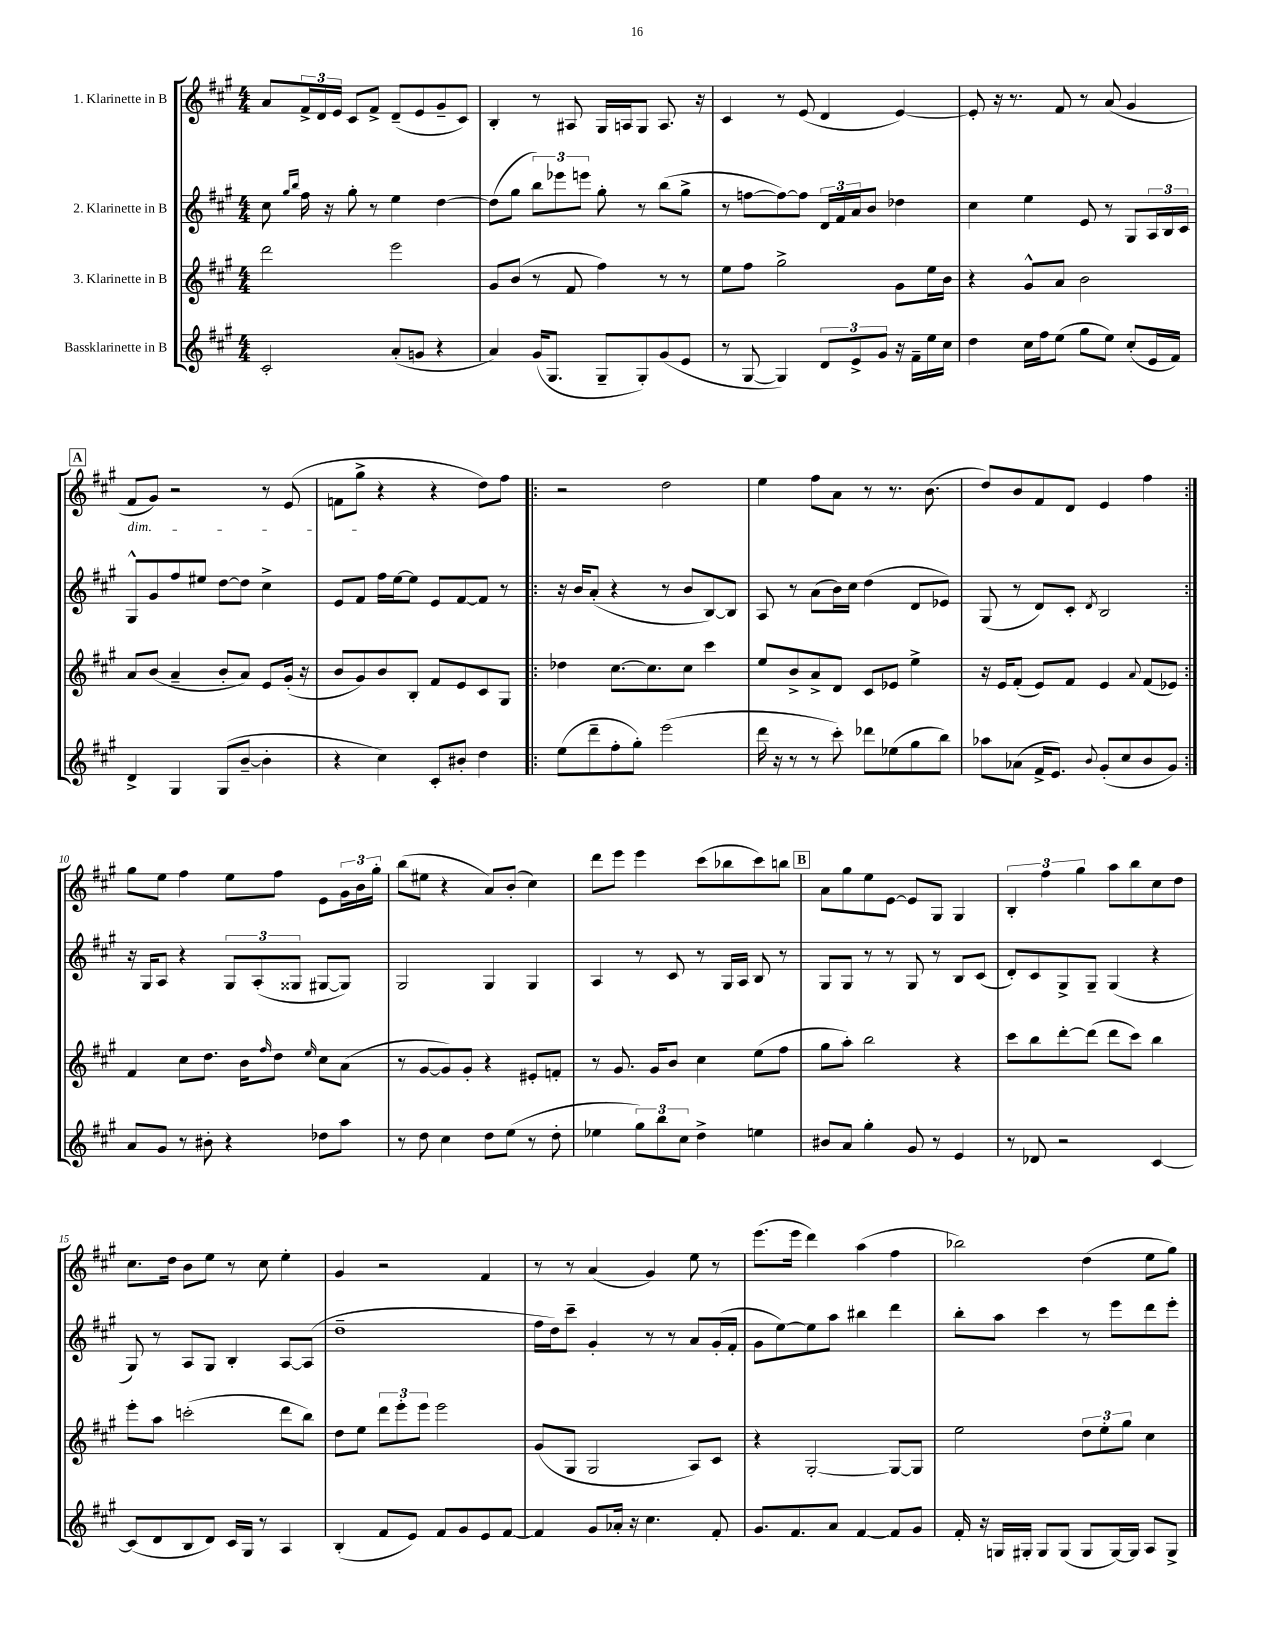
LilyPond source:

<<
\new StaffGroup <<
\new Staff = "s0" \with { instrumentName = "1. Klarinette in B" } {
    \clef treble \key a \major \numericTimeSignature \time 4/4
    a'8 \tuplet 3/2 { fis'16-> d'16 e'16 } cis'8 fis'8-> d'8--( e'8 gis'8-- cis'8) |
    b4-. r8 ais8 gis16 a16 gis8 a8. r16 |
    cis'4 r8 e'8( d'4 e'4~) |
    e'8-. r16 r8. fis'8 r8 a'8( gis'4 |
    \mark \markup { \box "A" } fis'8\dim gis'8) r2 r8 e'8( |
    f'8 gis''8->\! r4 r4 d''8) fis''8 |
    \repeat volta 2 { r2 d''2 |
    e''4 fis''8 a'8 r8 r8. b'8.( |
    d''8) b'8 fis'8 d'8 e'4 fis''4 | }
    gis''8 e''8 fis''4 e''8 fis''8 e'8 \tuplet 3/2 { gis'16 b'16 gis''16-. } |
    b''8( eis''8 r4 a'8) b'8-.( cis''4) |
    d'''8 e'''8 e'''4 cis'''8( bes''8 cis'''8) b''8 |
    \mark \markup { \box "B" } a'8 gis''8 e''8 e'8~ e'8 gis8 gis4 |
    \tuplet 3/2 { b4-. fis''4 gis''4 } a''8 b''8 cis''8 d''8 |
    cis''8. d''16 b'8 e''8 r8 cis''8 e''4-. |
    gis'4 r2 fis'4 |
    r8 r8 a'4( gis'4) e''8 r8 |
    e'''8.( e'''16 d'''4) a''4( fis''4 |
    bes''2) d''4( e''8 gis''8) \bar "|." |
}
\new Staff = "s1" \with { instrumentName = "2. Klarinette in B" } {
    \clef treble \key a \major \numericTimeSignature \time 4/4
    cis''8 \grace { gis''16 b''16 } fis''16 r16 gis''8-. r8 e''4 d''4~ |
    d''8( gis''8 \tuplet 3/2 { b''8) ees'''8 e'''8 } gis''8-. r8 b''8( gis''8-> |
    r8 f''8~ f''8~) f''8 \tuplet 3/2 { d'16 fis'16 a'16 } b'8 des''4 |
    cis''4 e''4 e'8 r8 gis8 \tuplet 3/2 { a16 b16 cis'16 } |
    \mark \markup { \box "A" } gis8-^ gis'8 fis''8 eis''8 d''8~ d''8 cis''4-> |
    e'8 fis'8 fis''16 e''16~ e''8 e'8 fis'8~ fis'8 r8 |
    \repeat volta 2 { r16 b'16 a'8-.( r4 r8 b'8 b8~) b8 |
    a8 r8 a'8( b'16) cis''16 d''4( d'8 ees'8) |
    gis8( r8 d'8) cis'8-. \acciaccatura { d'8 } b2 | }
    r16 gis16 a8 r4 \tuplet 3/2 { gis8 a8-.( gisis8 } gis8~ gis8) |
    gis2 gis4 gis4 |
    a4 r8 cis'8 r8 gis16 a16 b8 r8 |
    \mark \markup { \box "B" } gis8 gis8 r8 r8 gis8 r8 b8 cis'8( |
    d'8-.) cis'8 gis8-> gis8-- gis4( r4 |
    gis8) r8 a8 gis8 b4-. a8~ a8( |
    d''1-- |
    fis''16 d''16) cis'''8-- gis'4-. r8 r8 a'8 gis'16-.( fis'16-. |
    gis'8 e''8~) e''8 a''8 bis''4 d'''4 |
    b''8-. a''8 cis'''4 r8 e'''8 d'''8 e'''8-. \bar "|." |
}
\new Staff = "s2" \with { instrumentName = "3. Klarinette in B" } {
    \clef treble \key a \major \numericTimeSignature \time 4/4
    d'''2 e'''2 |
    gis'8 b'8( r8 fis'8 fis''4) r8 r8 |
    e''8 fis''8 gis''2-> gis'8 e''16 b'16 |
    r4 gis'8-^ a'8 b'2 |
    \mark \markup { \box "A" } a'8 b'8( a'4-- b'8-. a'8) e'8 gis'16-.( r16 |
    b'8 gis'8) b'8 b8-. fis'8 e'8 cis'8 gis8 |
    \repeat volta 2 { des''4 cis''8.~ cis''8. cis''8 cis'''4 |
    e''8 b'8-> a'8-> d'8 cis'8 ees'8 e''4-> |
    r16 e'16 fis'8-.( e'8) fis'8 e'4 \appoggiatura { a'8 } fis'8( ees'8) | }
    fis'4 cis''8 d''8. b'16 \grace { fis''16 } d''8 \grace { e''16 } cis''8 a'8( |
    r8 gis'8~ gis'8) gis'8-. r4 eis'8-. f'8-. |
    r8 gis'8. gis'16 b'8 cis''4 e''8( fis''8 |
    \mark \markup { \box "B" } gis''8 a''8-.) b''2 r4 |
    cis'''8 b''8 d'''8~-. d'''8( d'''8 cis'''8) b''4 |
    e'''8-. a''8 c'''2-.( d'''8 b''8) |
    d''8 e''8 \tuplet 3/2 { d'''8 e'''8-. e'''8 } e'''2 |
    gis'8( gis8 gis2 a8) cis'8 |
    r4 gis2~-. gis8~ gis8 |
    e''2 \tuplet 3/2 { d''8 e''8-. gis''8 } cis''4 \bar "|." |
}
\new Staff = "s3" \with { instrumentName = "Bassklarinette in B" } {
    \clef treble \key a \major \numericTimeSignature \time 4/4
    cis'2-. a'8-.( g'8 r4 |
    a'4) gis'16( gis8. gis8-- gis8-.) gis'8( e'8 |
    r8 gis8~ gis4) \tuplet 3/2 { d'8 e'8-> gis'8 } r16 fis'16-- e''16 cis''16 |
    d''4 cis''16 fis''16 e''8( gis''8 e''8) cis''8-.( e'16 fis'16) |
    \mark \markup { \box "A" } d'4-> gis4 gis8( b'8~-- b'4-. |
    r4 cis''4) cis'8-. bis'8-. d''4 |
    \repeat volta 2 { e''8( d'''8-- fis''8-. gis''8-.) e'''2( |
    d'''16 r16 r8 r8 cis'''8-.) des'''8 ees''8( gis''8 b''8) |
    aes''8 aes'8( fis'16-> e'8.) \appoggiatura { b'8 } gis'8-.( cis''8 b'8 gis'8) | }
    a'8 gis'8 r8 bis'8-. r4 des''8 a''8 |
    r8 d''8 cis''4 d''8 e''8( r8 d''8-. |
    ees''4 \tuplet 3/2 { gis''8) b''8 cis''8 } d''4-> e''4 |
    \mark \markup { \box "B" } bis'8 a'8 gis''4-. gis'8 r8 e'4 |
    r8 des'8 r2 cis'4~ |
    cis'8( d'8 b8 d'8) cis'16 gis16 r8 a4 |
    b4-.( fis'8 e'8) fis'8 gis'8 e'8 fis'8~ |
    fis'4 gis'8 aes'16-. r16 cis''4. fis'8-. |
    gis'8. fis'8. a'8 fis'4~ fis'8 gis'8 |
    fis'16-. r16 g16 gis16-. gis8 gis8( gis8 gis16~) gis16 a8 gis8-> \bar "|." |
}
>>
>>
